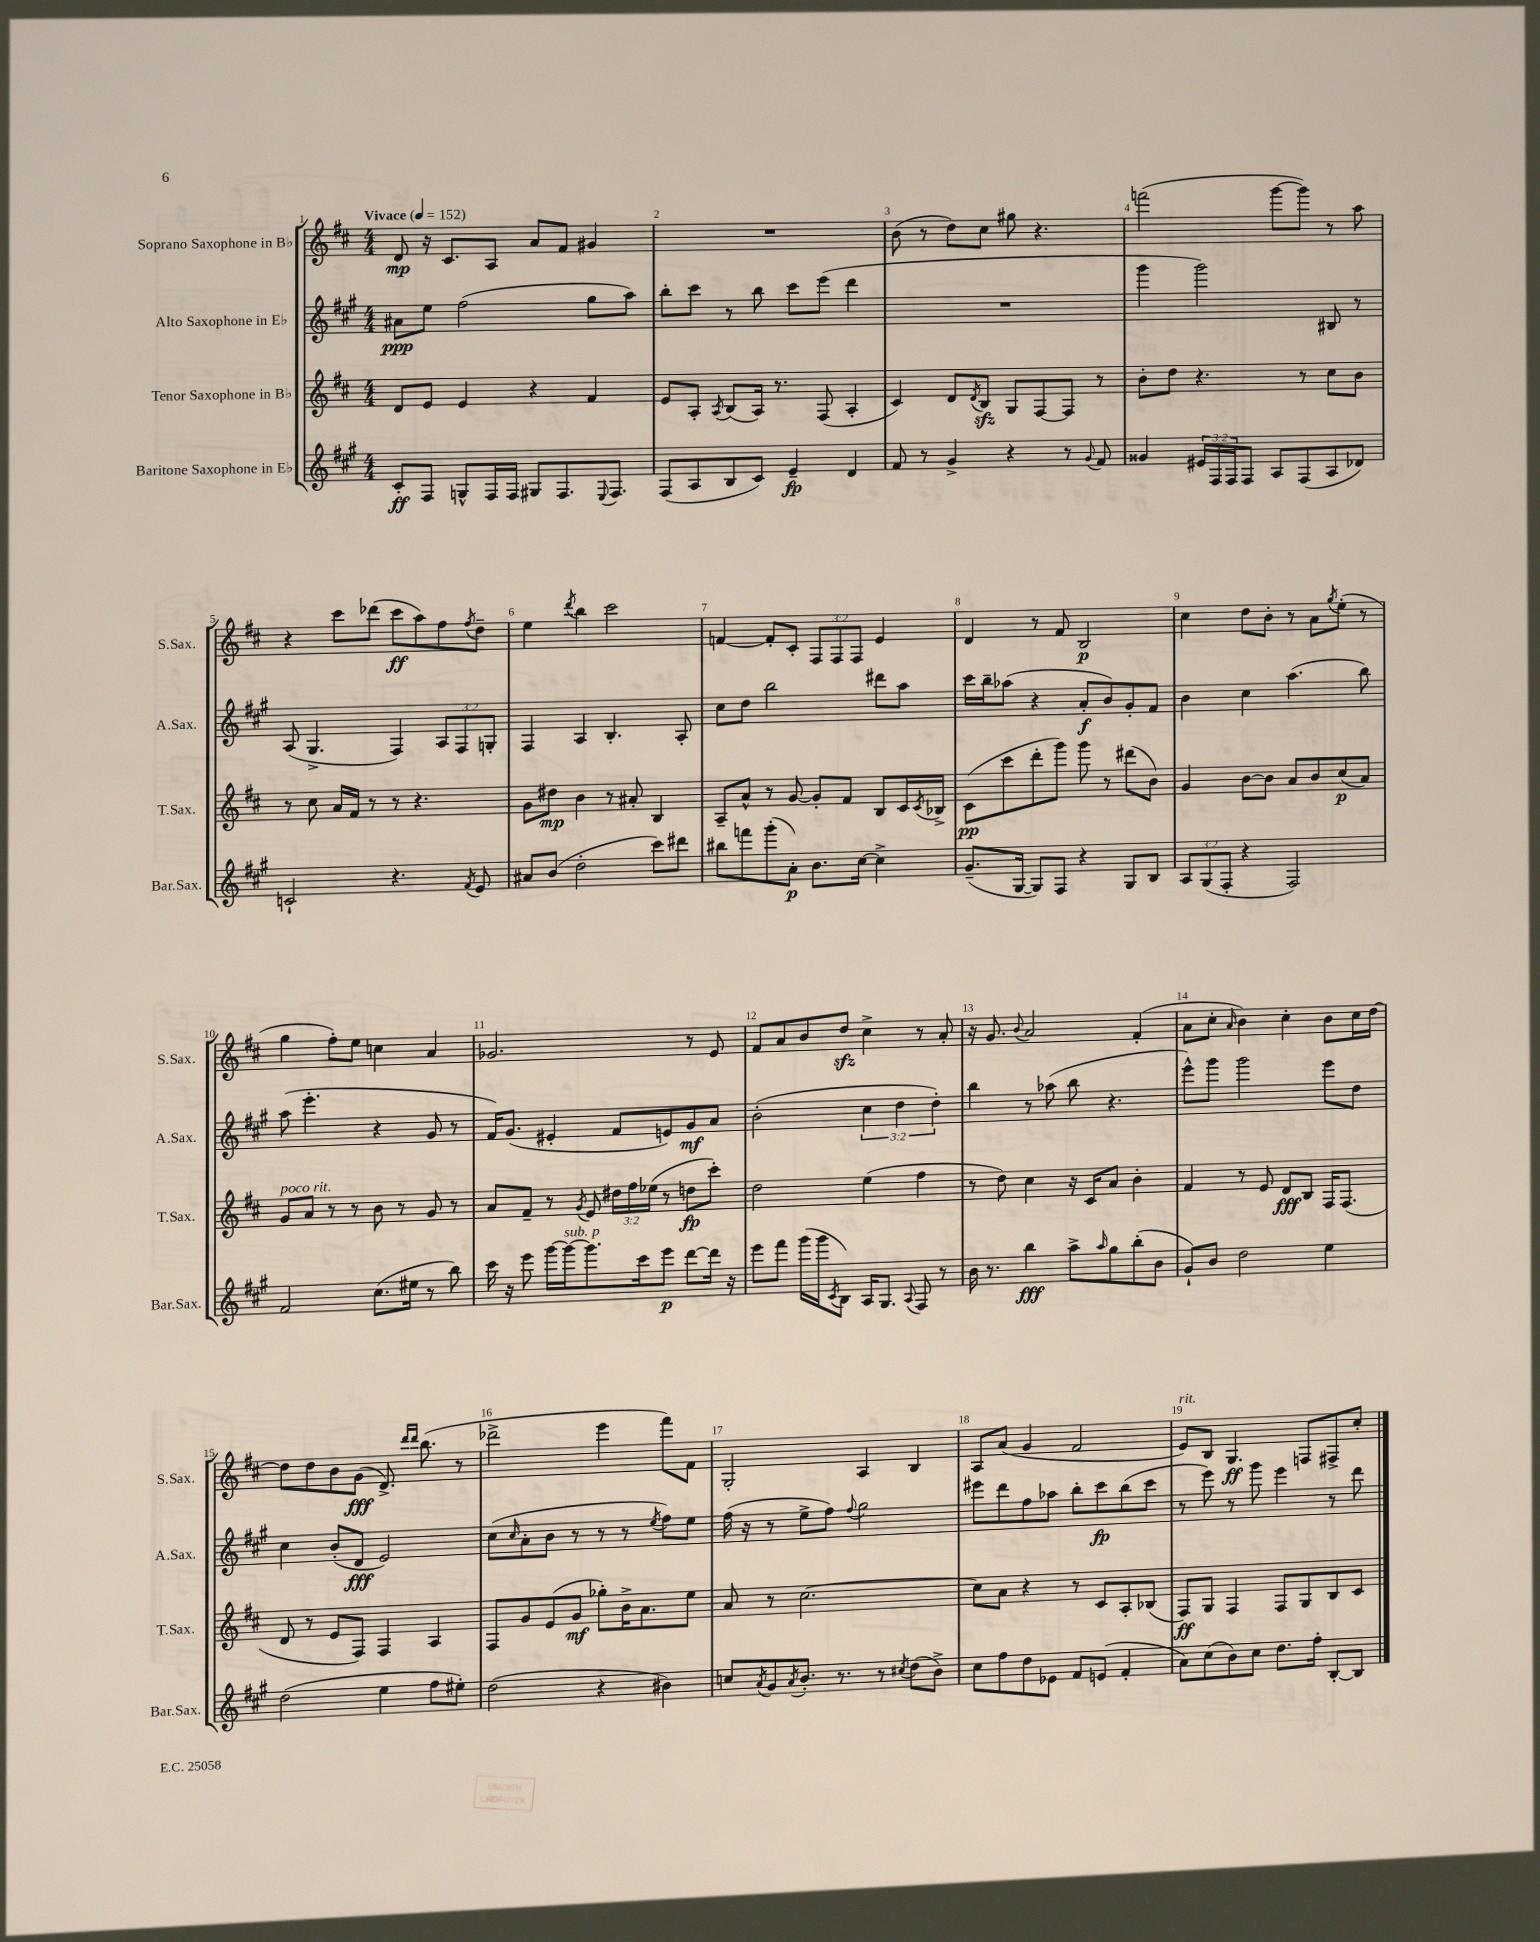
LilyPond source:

<<
\new StaffGroup <<
\new Staff = "s0" \with { instrumentName = "Soprano Saxophone in Bb" shortInstrumentName = "S.Sax." } {
    \clef treble \key d \major \numericTimeSignature \time 4/4 \override Staff.TupletNumber.text = #tuplet-number::calc-fraction-text \tempo "Vivace" 4 = 152
    d'8\mp r16 cis'8. a8 a'8 fis'8 gis'4 |
    R1 |
    b'8( r8 d''8) cis''8 gis''8 r4. |
    f'''2( g'''8~ g'''8) r8 a''8 |
    r4 cis'''8 des'''8( cis'''8\ff a''8) fis''8 \acciaccatura { fis''8 } d''8-- |
    e''4 \acciaccatura { d'''8 } b''4 cis'''2 |
    f'4~ f'8-. cis'8-. \tuplet 3/2 { fis8 fis8 fis8 } e'4 |
    d'4 r8 fis'8 b2\p |
    cis''4 d''8 b'8-. r8 a'8 \acciaccatura { g''8 } e''8-.( r8 |
    g''4 fis''8-.) e''8 c''4 a'4 |
    ges'2. r8 e'8 |
    fis'8 a'8 b'8 d''8\sfz cis''4-> r8 a'8-. |
    r16 g'8. \appoggiatura { b'8 } a'2 fis'4-.( |
    a'8 cis''8-. \grace { a'16 } b'4) cis''4-. b'8 cis''16 d''16~ |
    d''8 d''8 b'8 g'8\fff( d'8.->) \grace { d'''16 d'''16 } b''8.( r8 |
    des'''2-> e'''4 fis'''8) fis'8 |
    g2-. a4 b4 |
    a8 a'8( g'4 fis'2 |
    e'8^\markup { \italic "rit." }) b8 g4.\ff f8 fis8-> cis''8-. \bar "|." |
}
\new Staff = "s1" \with { instrumentName = "Alto Saxophone in Eb" shortInstrumentName = "A.Sax." } {
    \clef treble \key a \major \numericTimeSignature \time 4/4 \override Staff.TupletNumber.text = #tuplet-number::calc-fraction-text
    ais'8\ppp e''8 fis''2( gis''8 a''8) |
    b''8-. cis'''8 r8 b''8 cis'''8 e'''8( d'''4 |
    R1 |
    gis'''4 gis'''2) bis8 r8 |
    a8( gis4.-> fis4) \tuplet 3/2 { a8 fis8 g8-. } |
    fis4 a4 b4.-. a8-. |
    cis''8 d''8 b''2 dis'''8 a''8 |
    cis'''16 b''16-- aes''8( r4 a'8-.\f b'8) gis'8-. fis'8 |
    b'4 cis''4 a''4.( b''8) |
    a''8( e'''4.-. r4 gis'8 r8 |
    fis'16) gis'8.( eis'4-. fis'8 e'8) gis'8\mf a'8 |
    b'2-.( \tuplet 3/2 { cis''4 d''4 d''4-.) } |
    b''4 r8 aes''8( b''8 r4. |
    e'''8-^) gis'''8 gis'''2 e'''8 d''8 |
    cis''4 b'8-.( d'8\fff e'2) |
    cis''8( \grace { cis''16 } a'8-. b'8 r8 r8 r8 \acciaccatura { e''8 } fis''8) e''8 |
    fis''16( r16 r8 e''8-> fis''8) \appoggiatura { fis''8 } gis''2 |
    eis'''8 d'''8 fis''8 aes''8 b''8-. cis'''8\fp b''8( cis'''8 |
    r8 e'''8) r8 gis'''8 e'''4 r8 d'''8 \bar "|." |
}
\new Staff = "s2" \with { instrumentName = "Tenor Saxophone in Bb" shortInstrumentName = "T.Sax." } {
    \clef treble \key d \major \numericTimeSignature \time 4/4 \override Staff.TupletNumber.text = #tuplet-number::calc-fraction-text
    d'8 e'8 e'4 r4 fis'4 |
    e'8 a8-. \acciaccatura { a8 } b8( a16) r8. fis8( a4-. |
    cis'4) d'8 \acciaccatura { d'8 } b8\sfz g8 fis8~ fis8 r8 |
    b'8-. d''8 r4. r8 cis''8 b'8 |
    r8 cis''8 a'16 fis'16 r8 r8 r4. |
    g'8 dis''8\mp b'4 r8 ais'8-. b4 |
    a8-- a'8-^ r8 g'8~ g'8-. fis'8 b8 cis'16 \acciaccatura { cis'8 } bes16-> |
    cis'8\pp( cis'''8 d'''8-. g'''8) g'''8 r8 dis'''8( b'8) |
    g'4 b'8~ b'8 a'8 b'8 cis''8\p( a'8) |
    g'8^\markup { \italic "poco rit." } a'8 r8 r8 b'8 r8 g'8 r8 |
    a'8 fis'8-- r8 \acciaccatura { g'8 } e'8 \tuplet 3/2 { dis''16 fis''16 ees''16( } r8 d''8\fp cis'''8-.) |
    d''2 e''4( fis''4 |
    r8 d''8) cis''4 r16 cis'16 a'8 b'4-. |
    fis'4 r8 e'8 d'8\fff b8 fis16 fis8.( |
    d'8 r8 e'8 fis8) fis4 a4 |
    fis8 g'8 e'8( g'8\mf ges''8-.) b'16-> a'8. e''8 |
    a'8 r8 cis''2.~ |
    cis''8 a'8 r4 r8 cis'8 a8-. bes8( |
    fis8\ff) g8 fis4 fis8 g8 b8 cis'8 \bar "|." |
}
\new Staff = "s3" \with { instrumentName = "Baritone Saxophone in Eb" shortInstrumentName = "Bar.Sax." } {
    \clef treble \key a \major \numericTimeSignature \time 4/4 \override Staff.TupletNumber.text = #tuplet-number::calc-fraction-text
    cis'8-.\ff fis8 g8-^ fis16 fis16 gis8 fis8. \appoggiatura { e8 } fis8. |
    fis8( a8 b8 cis'8) e'4--\fp d'4 |
    fis'8 r8 gis'4-> r4 r8 \appoggiatura { gis'8 } fis'8 |
    gisis'4 \tuplet 3/2 { eis'16 fis16 fis16 } fis8 a8 fis8( a8 des'8) |
    c'2-! r4. \acciaccatura { fis'8 } e'8 |
    ais'8 b'8( d''2-. cis'''8) dis'''8 |
    bis''8 f'''8 gis'''8-.( a'8-.\p) b'8. cis''16~ cis''4-> |
    gis'8.--( gis16~ gis8) fis8 r4 gis8 b8 |
    \tuplet 3/2 { a8 gis8( fis8-. } r4 fis2) |
    fis'2 cis''8.( eis''16 r8 b''8) |
    cis'''16 r16 e'''8 gis'''16~ gis'''16~^\markup { \italic "sub. p" } gis'''8. cis'''16 e'''8\p d'''8~ d'''16 r16 |
    e'''8 fis'''8 gis'''16( gis'''16 \acciaccatura { cis'8 } b8) a16 gis8. \appoggiatura { a8 } fis8 r8 |
    b'16 r8. b''4\fff a''8-> \grace { a''16 } gis''8 b''8-.( b'8 |
    gis'8-!) b'8 d''2 e''4 |
    d''2( e''4 fis''8 eis''8-.) |
    d''2( r4 bis'4) |
    c''8 \acciaccatura { a'8 } gis'8 \acciaccatura { a'8 } b'8.-. r8. r8 \acciaccatura { cis''8 } d''8( b'8->) |
    cis''8 fis''8 d''8 ees'8 fis'8 e'8( fis'4-. |
    a'8) cis''8( b'8) cis''8 d''8. fis''16-. b8~-. b8 \bar "|." |
}
>>
>>
\layout { \context { \Score \override BarNumber.break-visibility = ##(#f #t #t) barNumberVisibility = #all-bar-numbers-visible } }
